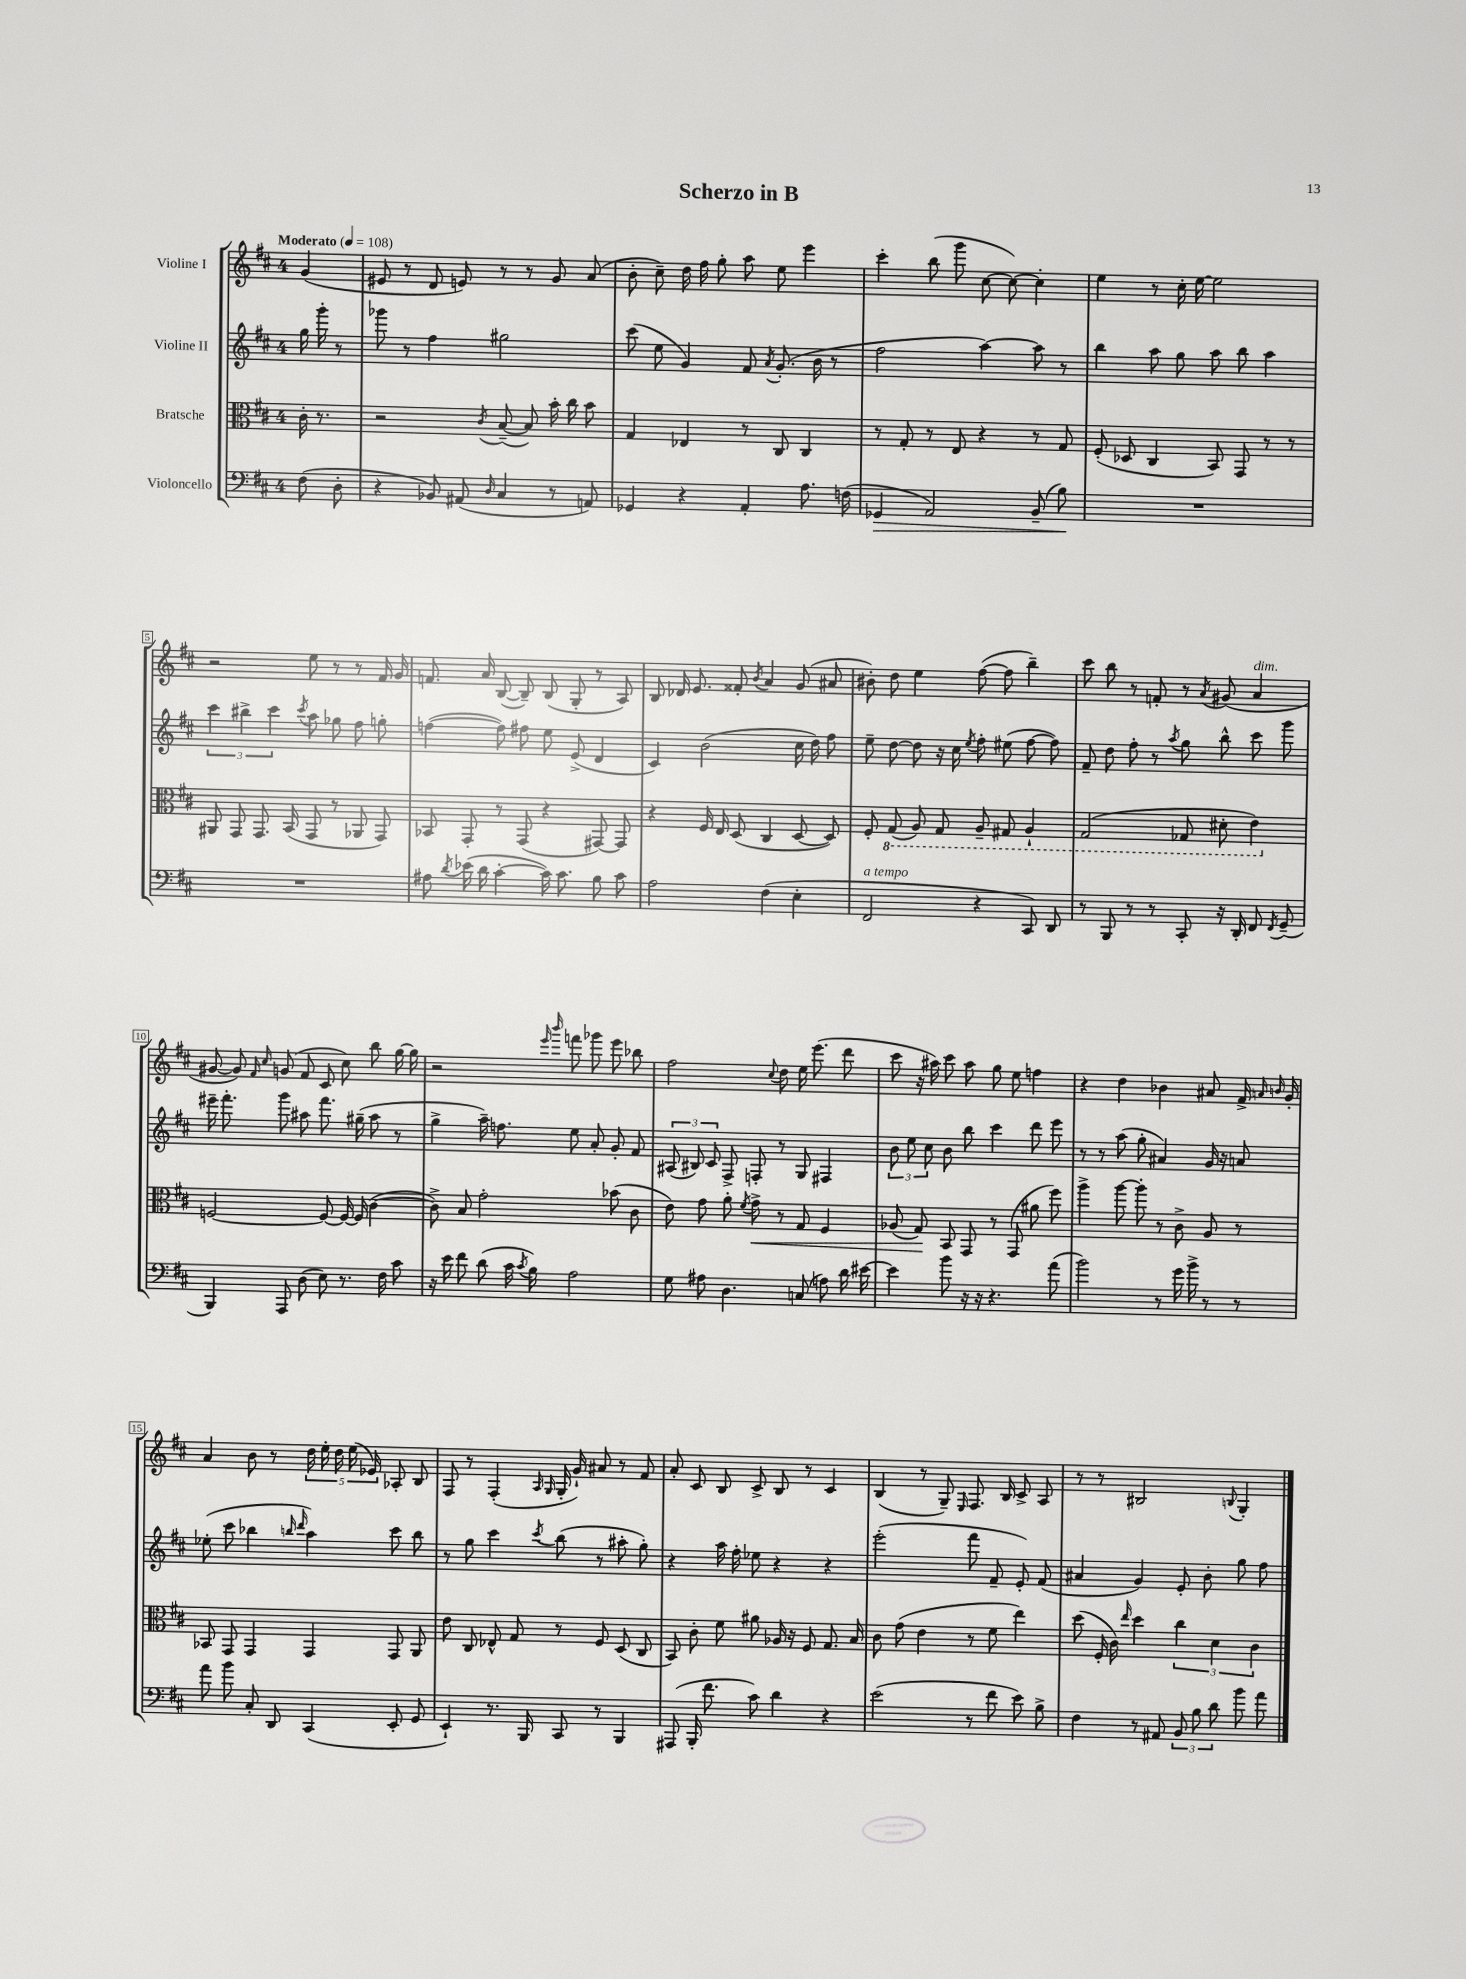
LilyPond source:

\header { title = "Scherzo in B" }
<<
\new StaffGroup <<
\new Staff = "s0" \with { instrumentName = "Violine I" } {
    \clef treble \key d \major \once \override Staff.TimeSignature.style = #'single-digit \time 4/4 \partial 4 \tempo "Moderato" 4 = 108
    \autoBeamOff g'4( |
    eis'8 r8 d'8 e'8) r8 r8 g'8 a'8( |
    b'8-. cis''8--) d''16 fis''16 g''8-. a''8 e''8 e'''4 |
    cis'''4-. b''8( g'''8 cis''8~ cis''8~) cis''4-. |
    e''4 r8 cis''16-. e''16~ e''2 |
    r2 e''8 r8 r8 fis'16 g'16 |
    f'8. a'16 b8~( b8--) b8( g8-. r8 a8) |
    b8 des'16 e'8. fisis'8-. \acciaccatura { b'8 } a'4 g'8( ais'8 |
    bis'8-.) d''8 e''4 fis''8~( fis''8 b''4--) |
    cis'''8 b''8 r8 f'8-. r8 \acciaccatura { a'8 } gis'8( a'4^\markup { \italic "dim." } |
    gis'8~ gis'8) \grace { fis'16 cis''16 } g'8( fis'8 cis'8 cis''8) b''8 g''16~ g''16 |
    r2 \grace { e'''16 b'''16 } f'''8 ges'''8 e'''8 bes''8 |
    fis''2 \appoggiatura { cis''8 } d''8 e''16 e'''8.( d'''8 |
    cis'''8 r16 ais''16) cis'''8 ais''8 g''8 e''8 f''4 |
    r4 d''4 bes'4 ais'8 fis'16-> \grace { a'16 b'16 } g'16-. |
    a'4 b'8 r8 \tuplet 5/4 { d''16 e''16-. d''16 e''16( ees'16) } aes8-. b8 |
    fis8 r8 fis4-.( \grace { a16 g16 } g16-. g'16-!) ais'8 r8 fis'8 |
    a'8-. cis'8 b8 cis'8-> b8 r8 cis'4 |
    b4( r8 g8--) \grace { e16 } fis8. b16 cis'8-> a8 |
    r8 r8 bis2 \appoggiatura { b8 } g4-. \bar "|." |
}
\new Staff = "s1" \with { instrumentName = "Violine II" } {
    \clef treble \key d \major \once \override Staff.TimeSignature.style = #'single-digit \time 4/4 \partial 4
    \autoBeamOff g''16 g'''16-. r8 |
    ges'''8 r8 fis''4 gis''2 |
    cis'''8( e''8 g'4) fis'8 \acciaccatura { a'8 } g'8.-.( b'16 r8 |
    fis''2 a''4~) a''8 r8 |
    b''4 a''8 g''8 a''8 b''8 a''4 |
    \tuplet 3/2 { cis'''4 bis''4-> cis'''4 } \acciaccatura { cis'''8 } a''8 ges''8 fis''8 g''8-. |
    f''4~( f''8) fis''8 e''8 e'8->( d'4 |
    cis'4) b'2( cis''16 d''16) fis''8 |
    e''8-- d''8~ d''8 r16 cis''16 \acciaccatura { e''8 } fis''8-. eis''8( fis''8~ fis''8) |
    fis'8-- d''8 fis''8-. r8 \acciaccatura { a''8 } g''8 b''8-^ cis'''8 g'''8 |
    eis'''16-- fis'''8.-. g'''8 ais''8 fis'''8. gis''16--( ais''8 r8 |
    g''4-> a''16--) f''8. e''8 a'8-. g'8-. fis'8 |
    \tuplet 3/2 { ais8( bis8) cis'8 } fis8-> f8-. r8 g8 fis4 |
    \tuplet 3/2 { b'8 e''8 cis''8 } b'8 b''8 cis'''4 d'''8 e'''8 |
    r8 r8 a''8( g''8-. ais'4) g'16 r16 a'8 |
    ees''8-.( cis'''8 bes''4 \grace { b''16 d'''16 } a''4) cis'''8 b''8 |
    r8 g''8 cis'''4 \acciaccatura { cis'''8 } b''8( r8 ais''8-. g''8-.) |
    r4 a''16 fis''16-. ees''8 r4 r4 |
    e'''2-.( fis'''8 fis'8-- e'8-.) fis'8( |
    ais'4 g'4) e'8-. b'8-. g''8 fis''8 \bar "|." |
}
\new Staff = "s2" \with { instrumentName = "Bratsche" } {
    \clef alto \key d \major \once \override Staff.TimeSignature.style = #'single-digit \time 4/4 \partial 4
    \autoBeamOff cis'16-. r8. |
    r2 \acciaccatura { cis'8 } b8~--( b8) b'16-. cis''16 b'8 |
    g4 ees4 r8 cis8 cis4 |
    r8 g8-. r8 e8 r4 r8 g8 |
    fis8-.( des8 cis4 b,8) g,8 r8 r8 |
    ais,8 g,8 g,8. b,16( g,8 r8 aes,8 g,8) |
    bes,8 g,8-. r8 g,8( r4 gis,8~) gis,8 |
    r4 fis16 e16 d8( cis4 d8~ d8) |
    fis8-. \ottava #-1 g,8( a,8) g,8 a,8-- gis,8 a,4-! |
    g,2( ges,8 dis8-. e4) \ottava #0 |
    f2~ f8~ f16~ f16( cis'4~ |
    cis'8->) b8 g'2-. bes'8( cis'8 |
    e'8) g'8 a'8-. \acciaccatura { fis'8 } g'8->\< r8 g8 fis4 |
    aes8( g8\!) b,8 g,8 r8 g,8( ais'8 fis''8) |
    a''4-> a''8~ a''8-. r8 cis'8-> a8 r8 |
    bes,8 g,8 g,4 g,4 g,8 a,8 |
    e'8 cis8 ees8-^ g8 r8 fis8 d8( cis8 |
    b,8) cis'8-. fis'8 ais'8 aes16 r16 fis8 g8. b16 |
    cis'8 g'8( e'4 r8 fis'8 e''4) |
    d''8( fis16-. cis'16) \grace { e''16 } d''4 \tuplet 3/2 { cis''4 d'4 cis'4 } \bar "|." |
}
\new Staff = "s3" \with { instrumentName = "Violoncello" } {
    \clef bass \key d \major \once \override Staff.TimeSignature.style = #'single-digit \time 4/4 \partial 4
    \autoBeamOff fis8( d8-. |
    r4 bes,8) ais,8( \grace { d16 } cis4 r8 a,8) |
    ges,4 r4 a,4-. a8. f16( |
    ges,4\> a,2) b,8--( b8\!) |
    R1 |
    R1 |
    ais8 \acciaccatura { d'8 } ees'16( d'16 cis'4~-. cis'16) cis'8. b8 cis'8 |
    a2 fis4( e4-. |
    fis,2^\markup { \italic "a tempo" } r4 cis,8) d,8 |
    r8 b,,8 r8 r8 cis,8-. r16 d,16-. fis,8 \acciaccatura { fis,8 } g,8--( |
    b,,4) a,,8 d8( e8) r8. fis16 cis'8 |
    r16 e'16 fis'8 d'8( cis'16 \acciaccatura { cis'8 } b16) a2 |
    g8 ais8 d4. c8( a8) d'16 eis'16~ |
    eis'4 b'8 r16 r16 r4. a'8( |
    b'2) r8 g'16 b'16-> r8 r8 |
    a'8 b'8 cis8-. d,8 cis,4( e,8-. g,8 |
    e,4-!) r8. b,,16 cis,8 r8 b,,4 |
    ais,,8( b,,16-. fis'8. cis'8) d'4 r4 |
    e'2( r8 fis'8 e'8) b8-> |
    fis4 r8 ais,8 \tuplet 3/2 { b,8 b8 d'8 } b'8 a'8 \bar "|." |
}
>>
>>
\layout { \context { \Score \override BarNumber.stencil = #(make-stencil-boxer 0.1 0.3 ly:text-interface::print) } }
